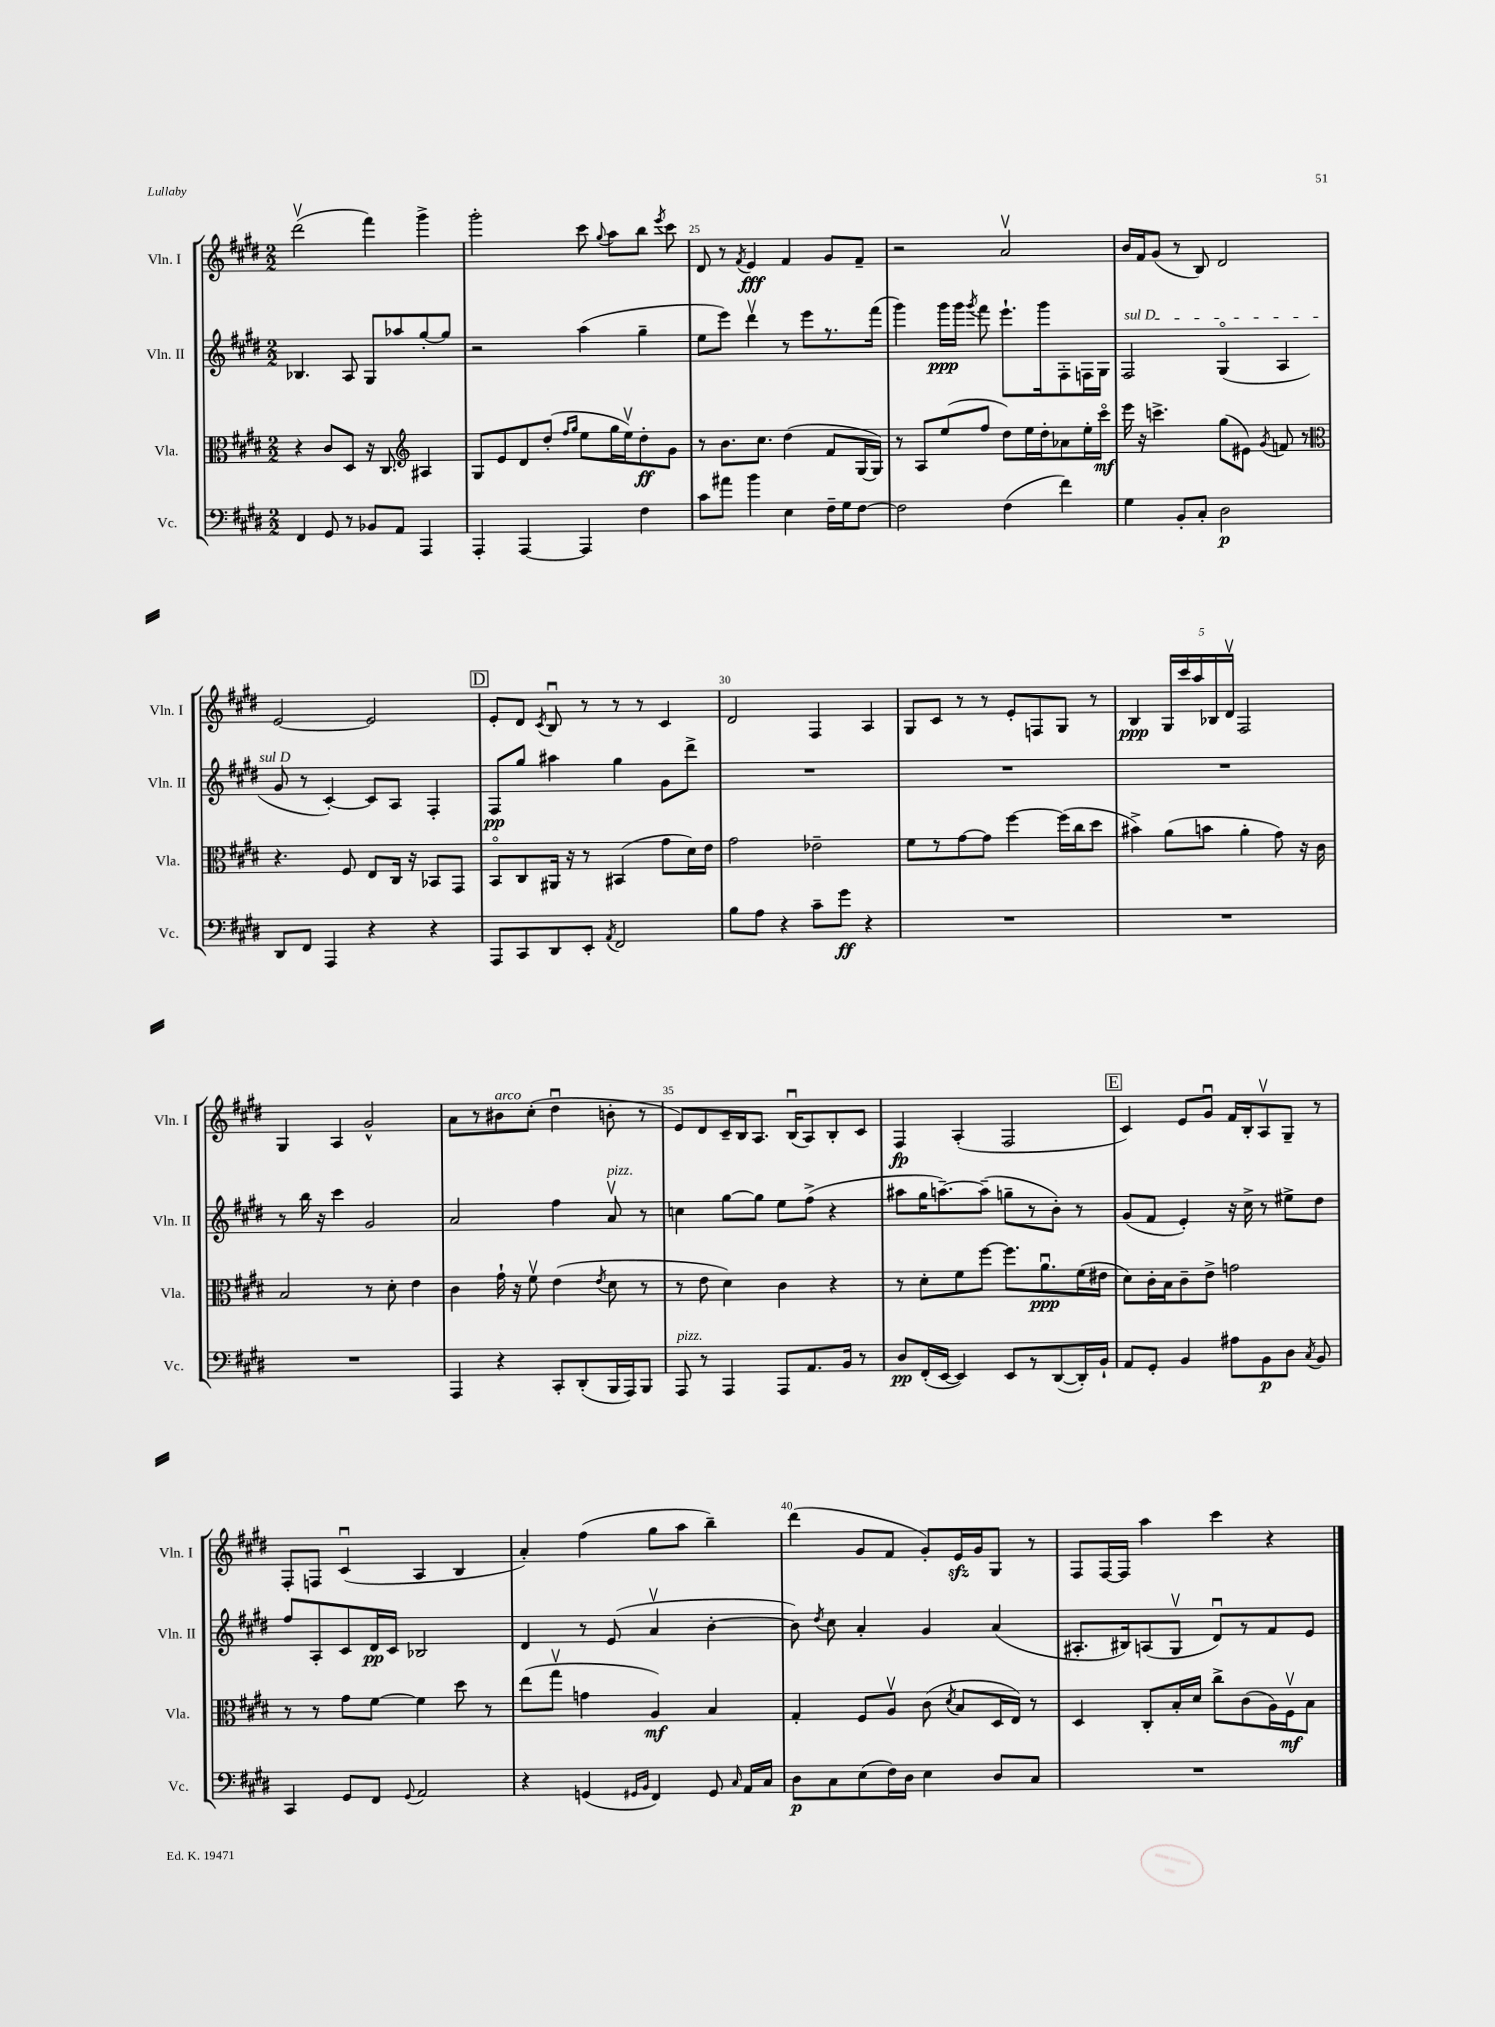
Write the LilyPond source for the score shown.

<<
\new StaffGroup <<
\new Staff = "s0" \with { instrumentName = "Vln. I" shortInstrumentName = "Vln. I" } {
    \clef treble \key e \major \numericTimeSignature \time 2/2
    \autoBeamOff dis'''2\upbow( fis'''4) gis'''4-> |
    gis'''2-. cis'''8 \appoggiatura { gis''8 } a''8[ b''8] \acciaccatura { e'''8 } cis'''8 |
    dis'8 r8 \acciaccatura { fis'8 } e'4\fff fis'4 gis'8[ fis'8]-- |
    r2 a'2\upbow |
    b'16[ fis'16 gis'8]( r8 b8) dis'2 |
    e'2~ e'2 |
    \mark \markup { \box "D" } e'8[-. dis'8] \acciaccatura { cis'8 } b8\downbow r8 r8 r8 cis'4 |
    dis'2 fis4 a4 |
    gis8[ cis'8] r8 r8 e'8[-. f8 gis8] r8 |
    b4\ppp \tuplet 5/4 { gis16[ cis'''16 a''16 bes16 dis'16]\upbow } fis2 |
    gis4 a4 gis'2-^ |
    a'8[ r8 bis'8^\markup { \italic "arco" } cis''8]-.( dis''4\downbow b'8-. r8 |
    e'8[) dis'8 cis'16-- b16 a8.] b16[\downbow( a8) b8-. cis'8] |
    fis4\fp a4-.( fis2 |
    \mark \markup { \box "E" } cis'4) e'8[ gis'8]\downbow fis'16[ b16-. a8\upbow gis8]-- r8 |
    fis8[-. f8] cis'4\downbow( a4 b4 |
    a'4-.) fis''4( gis''8[ a''8] b''4--) |
    dis'''4( gis'8[ fis'8] gis'8[-.) e'16\sfz gis'16 gis8] r8 |
    fis8[ fis16~ fis16] a''4 cis'''4 r4 \bar "|." |
}
\new Staff = "s1" \with { instrumentName = "Vln. II" shortInstrumentName = "Vln. II" } {
    \clef treble \key e \major \numericTimeSignature \time 2/2
    \autoBeamOff bes4. a8 gis8[ aes''8 gis''8~-. gis''8] |
    r2 a''4( gis''4-- |
    e''8[ e'''8]) dis'''4\upbow r8 e'''8[ r8. fis'''16]( |
    gis'''4) gis'''16[\ppp gis'''16] \acciaccatura { gis'''8 } fis'''8 e'''8.[-! gis'''16 fis8-. f16 gis16] |
    \once \override TextSpanner.bound-details.left.text = \markup { \italic "sul D" } fis2\startTextSpan gis4\flageolet( a4 |
    gis'8\stopTextSpan r8 cis'4~-.) cis'8[ a8] fis4-. |
    \mark \markup { \box "D" } fis8[\pp gis''8] ais''4 gis''4 gis'8[ dis'''8]-> |
    R1 |
    R1 |
    R1 |
    r8 b''16 r16 cis'''4 gis'2 |
    a'2 fis''4 a'8\upbow^\markup { \italic "pizz." } r8 |
    c''4 gis''8[~ gis''8] e''8[ fis''8]->( r4 |
    ais''8[ gis''16 a''8.~--) a''8]--( g''8[-- r8 b'8]-.) r8 |
    \mark \markup { \box "E" } gis'8[( fis'8] e'4-.) r16 cis''16-> r8 eis''8[-> dis''8] |
    fis''8[ a8-. cis'8 dis'16\pp cis'16] bes2 |
    dis'4 r8 e'8( a'4\upbow b'4~-. |
    b'8) \acciaccatura { dis''8 } cis''8 a'4-. gis'4 a'4( |
    ais8.[-. bis16) a8( gis8]\upbow dis'8[\downbow) r8 fis'8 e'8] \bar "|." |
}
\new Staff = "s2" \with { instrumentName = "Vla." shortInstrumentName = "Vla." } {
    \clef alto \key e \major \numericTimeSignature \time 2/2
    \autoBeamOff r4 cis'8[ dis8] r16 cis8. \clef treble ais4 |
    gis8[ e'8 dis'8 dis''8]-.( \grace { fis''16[ gis''16] } e''8[ gis''16 e''16\upbow) dis''8-.\ff gis'8] |
    r8 b'8.[ cis''8.] dis''4( fis'8[ gis16~ gis16]) |
    r8 a8[ e''8( fis''8] dis''8[) e''16 dis''16-. aes'8 e''16-. cis'''16]\flageolet\mf |
    e'''16 r16 c'''4.-> gis''8[( eis'8]) \acciaccatura { gis'8 } f'8 r8 |
    \clef alto r4. fis8 e8[ cis16] r16 bes,8[ gis,8] |
    \mark \markup { \box "D" } b,8[\flageolet cis8 ais,16] r16 r8 bis,4( gis'8[ dis'16) e'16] |
    gis'2 ees'2-- |
    fis'8[ r8 gis'8~ gis'8] fis''4~ fis''16[( cis''16 dis''8] |
    bis'4->) a'8[( b'8] a'4-. gis'8) r16 cis'16 |
    b2 r8 dis'8-. e'4 |
    cis'4 gis'16-! r16 fis'8\upbow e'4( \acciaccatura { e'8 } dis'8 r8 |
    r8 e'8 dis'4) cis'4 r4 |
    r8 dis'8[-. fis'8 fis''8]~ fis''8.[ a'8.\downbow\ppp fis'16( eis'16] |
    \mark \markup { \box "E" } dis'8[) cis'16-. b16 cis'8-- e'8]-> g'2 |
    r8 r8 gis'8[ fis'8]~ fis'4 dis''8 r8 |
    e''8[( gis''8]\upbow g'4 a4\mf) b4 |
    gis4-. fis8[ a8]\upbow cis'8( \acciaccatura { dis'8 } b8[ dis16 e16]) r8 |
    dis4 cis8[-. b16-. dis'16] cis''8[-> cis'8( a16) fis16\upbow\mf b8] \bar "|." |
}
\new Staff = "s3" \with { instrumentName = "Vc." shortInstrumentName = "Vc." } {
    \clef bass \key e \major \numericTimeSignature \time 2/2
    \autoBeamOff fis,4 gis,8 r8 bes,8[ a,8] a,,4 |
    a,,4-. a,,4~ a,,4 fis4 |
    cis'8[ ais'8] b'4 e4 fis16[-- gis16 fis8]~ |
    fis2 fis4( fis'4) |
    gis4 b,8[-. cis8]-. dis2\p |
    dis,8[ fis,8] a,,4 r4 r4 |
    \mark \markup { \box "D" } a,,8[ cis,8 dis,8 e,8]-. \acciaccatura { a,8 } fis,2 |
    b8[ a8] r4 cis'8[-- gis'8]\ff r4 |
    R1 |
    R1 |
    R1 |
    a,,4 r4 cis,8[-. dis,8-.( b,,16 a,,16) b,,8] |
    a,,8^\markup { \italic "pizz." } r8 a,,4 a,,8[ a,8. b,16] r8 |
    dis8[\pp fis,16-.( e,16]~ e,4) e,8[ r8 dis,8~( dis,16-.) b,16]-! |
    \mark \markup { \box "E" } a,8[ gis,8]-. b,4 ais8[ b,8\p dis8] \acciaccatura { cis8 } b,8 |
    cis,4 gis,8[ fis,8] \appoggiatura { gis,8 } a,2 |
    r4 g,4( \grace { gis,16[ b,16] } fis,4) gis,8 \grace { cis16 } a,16[ cis16] |
    dis8[\p cis8 e8( fis16) dis16] e4 dis8[ cis8] |
    R1 \bar "|." |
}
>>
>>
\layout { \context { \Score currentBarNumber = #23 \override BarNumber.break-visibility = ##(#f #t #t) barNumberVisibility = #(every-nth-bar-number-visible 5) } }
